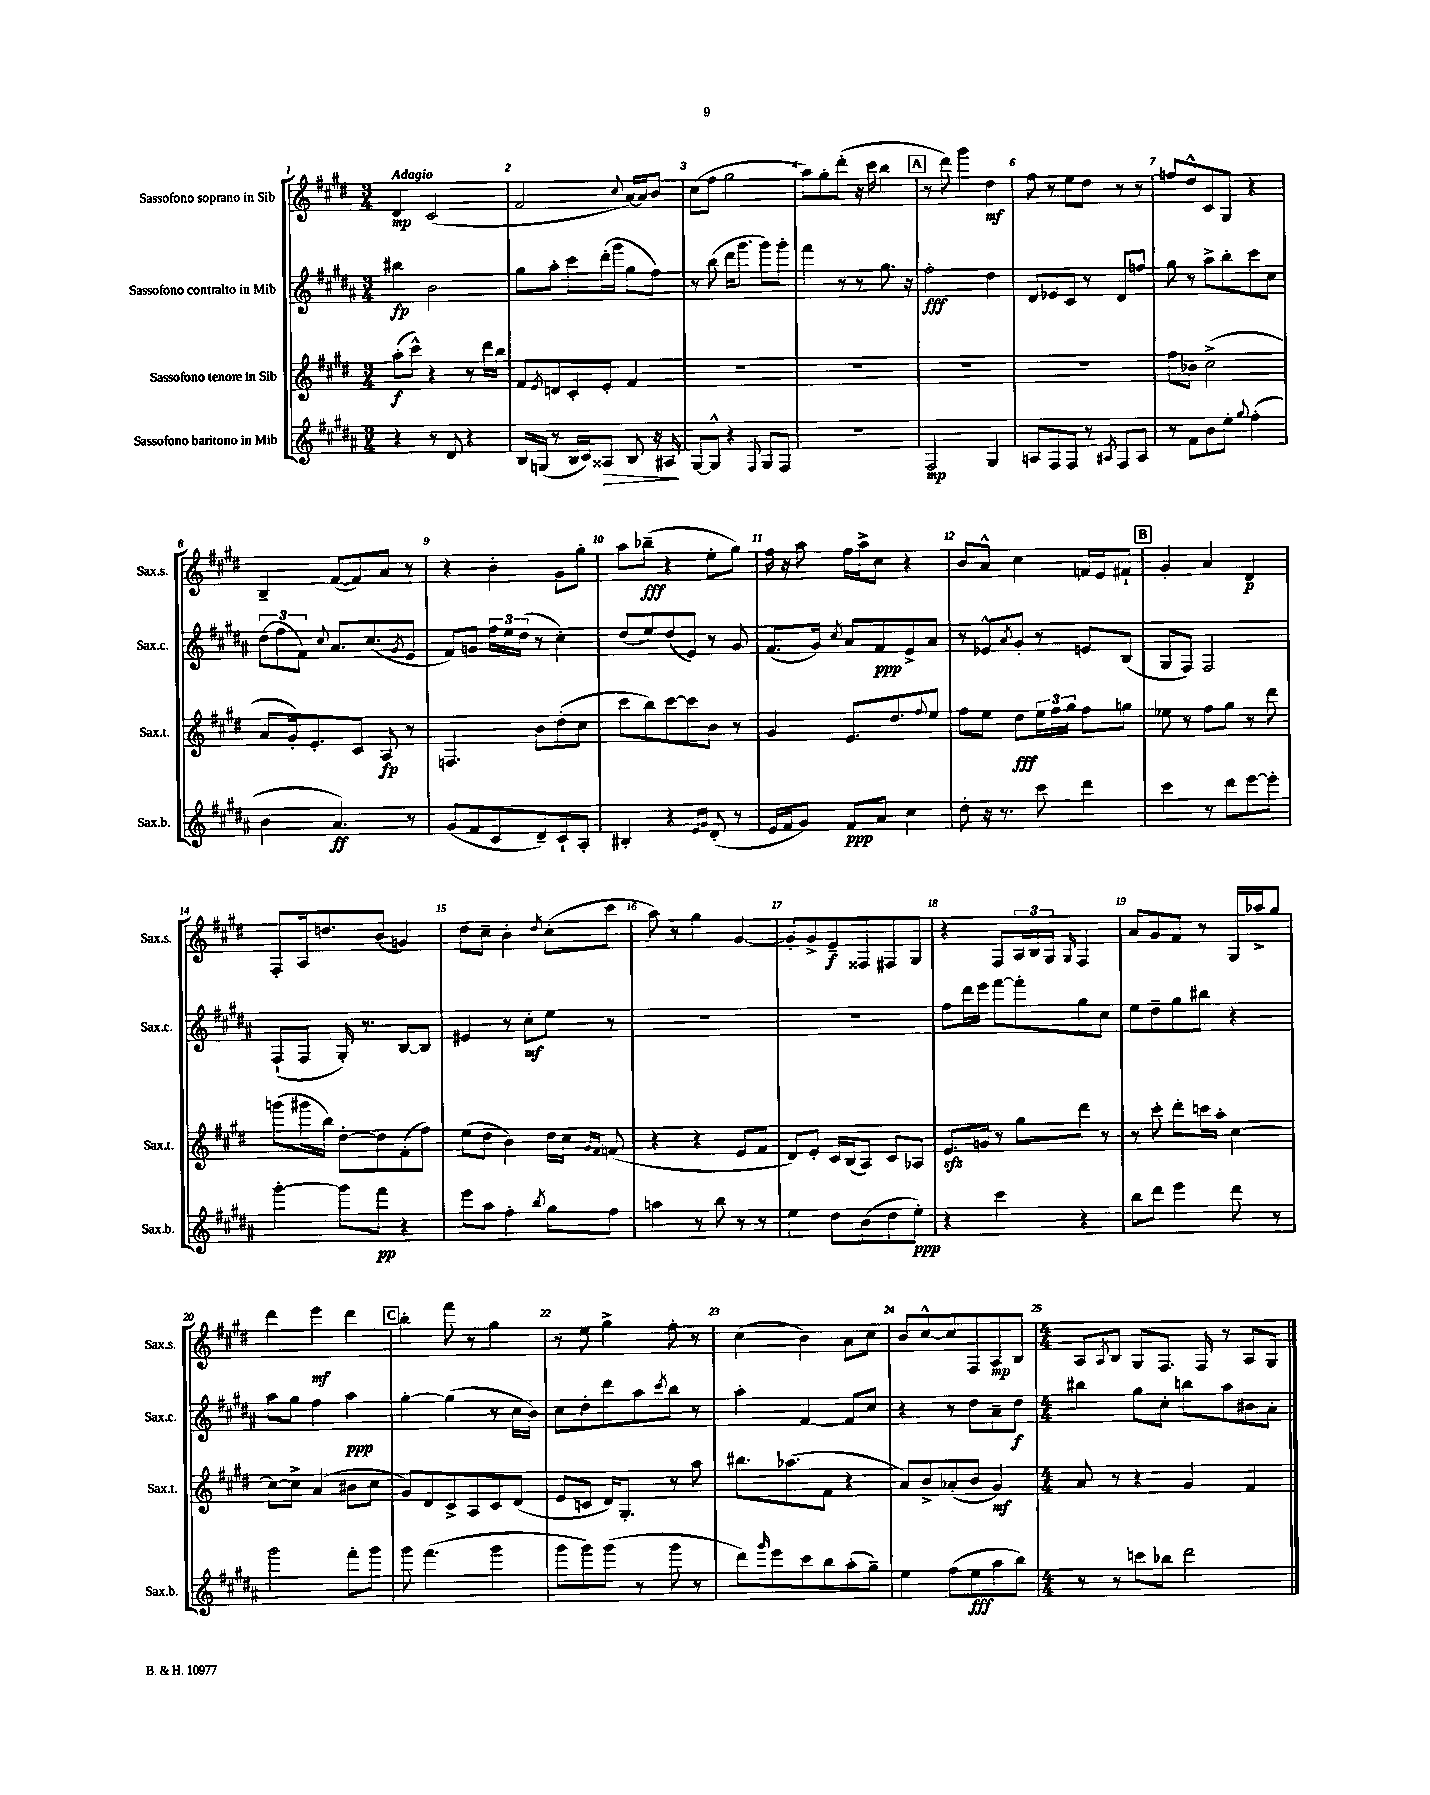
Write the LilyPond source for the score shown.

<<
\new StaffGroup <<
\new Staff = "s0" \with { instrumentName = "Sassofono soprano in Sib" shortInstrumentName = "Sax.s." } {
    \clef treble \key e \major \numericTimeSignature \time 3/4 \tempo "Adagio"
    dis'4\mp cis'2( |
    fis'2 \appoggiatura { cis''8 } a'16~) a'16 b'8 |
    cis''8( fis''8 gis''2 |
    a''8) gis''8-. dis'''8-.( r16 cis'''16 b''4 |
    \mark \markup { \box "A" } r8 dis'''8) gis'''4 dis''4\mf |
    fis''8 r8 e''8 dis''8 r8 r8 |
    f''8 dis''8-^ cis'8 gis8 r4 |
    b4-- fis'8~( fis'8) a'8 r8 |
    r4 b'4-. gis'8 gis''8-. |
    a''8 bes''8--\fff( r4 e''8-. gis''8) |
    fis''16 r16 a''8 fis''16 a''16-> cis''8 r4 |
    b'8 a'8-^ cis''4 f'16 e'16 fis'8-! |
    \mark \markup { \box "B" } gis'4-. a'4 dis'4\p |
    fis8-. a16 d''8. b'8( g'4) |
    dis''8 cis''8-- b'4-. \acciaccatura { dis''8 } cis''8-.( cis'''8 |
    a''8) r8 gis''4 gis'4~ |
    gis'8-. gis'8-> e'8--\f fisis8 fis8 gis8 |
    r4 fis8 \tuplet 3/2 { a16 b16 gis16 } \grace { gis16 } fis4 |
    a'8 gis'8 fis'8 r8 gis16 aes''16-> gis''8 |
    dis'''4 e'''4\mf dis'''4 |
    \mark \markup { \box "C" } b''4-. fis'''8 r8 gis''4 |
    r8 e''8 gis''4-> fis''8-. r8 |
    cis''4( b'4) a'8 cis''8 |
    b'8 cis''8~-^ cis''8 fis8 a8\mp b8 |
    \numericTimeSignature \time 4/4 a8 \acciaccatura { a8 } b8 gis8 fis8. fis16 r8 a8 gis8 \bar "|." |
}
\new Staff = "s1" \with { instrumentName = "Sassofono contralto in Mib" shortInstrumentName = "Sax.c." } {
    \clef treble \key b \major \numericTimeSignature \time 3/4
    bis''4\fp b'2 |
    gis''8 ais''8-. cis'''8 dis'''16-.( gis'''16 gis''8 fis''8) |
    r8 b''8( dis'''16 gis'''8. gis'''8) gis'''8-. |
    fis'''4 r8 r8 gis''8. r16 |
    \mark \markup { \box "A" } fis''2-.\fff dis''4 |
    dis'8 ees'8 cis'8 r8 dis'8 f''8 |
    gis''8 r8 ais''8-> b''8-. cis'''8 cis''8 |
    \tuplet 3/2 { dis''8( fis''8 fis'8) } \appoggiatura { cis''8 } ais'8. cis''8.( \acciaccatura { gis'8 } e'8 |
    fis'8) g'8 \tuplet 3/2 { fis''16 e''16 dis''16( } r8 cis''4-.) |
    dis''8( e''8) dis''8( e'8) r8 gis'8 |
    fis'8.( gis'16) \acciaccatura { cis''8 } ais'8 fis'8\ppp e'8-> ais'8 |
    r8 ees'8-^ \acciaccatura { ais'8 } gis'8-. r8 e'8 b8( |
    \mark \markup { \box "B" } gis8 fis8) fis2 |
    fis8-!( fis8 gis16-.) r8. b8~ b8 |
    eis'4 r8 cis''8-.\mf e''8 r8 |
    R2. |
    R2. |
    fis''8 dis'''16 e'''16 fis'''8~ fis'''8-. gis''8 cis''8 |
    e''8 dis''8-- gis''8 bis''8 r4 |
    ais''8 gis''8 fis''4 ais''4\ppp |
    \mark \markup { \box "C" } gis''4~-. gis''4( r8 cis''16 b'16) |
    cis''8 dis''8-. dis'''8 ais''8 \acciaccatura { cis'''8 } b''8 r8 |
    ais''4-. fis'4~ fis'8 cis''8 |
    r4 r8 dis''8 ais'8-- dis''8\f |
    \numericTimeSignature \time 4/4 bis''4 gis''8 cis''8-. b''8 ais''8 bis'8 ais'8-. \bar "|." |
}
\new Staff = "s2" \with { instrumentName = "Sassofono tenore in Sib" shortInstrumentName = "Sax.t." } {
    \clef treble \key e \major \numericTimeSignature \time 3/4
    a''8-.\f( cis'''8-^) r4 r8 dis'''16 b''16 |
    fis'8 \acciaccatura { e'8 } d'8 cis'8-. e'8-. fis'4 |
    R2. |
    R2. |
    \mark \markup { \box "A" } R2. |
    R2. |
    fis''8 bes'8 cis''2->( |
    a'8 gis'16-.) e'8.-. cis'8 a8\fp r8 |
    f4. b'8 dis''8-.( cis''8 |
    cis'''8 b''8) cis'''8~ cis'''8 b'8 r8 |
    gis'4 e'8. dis''8. \appoggiatura { fis''8 } e''8 |
    fis''8 e''8 dis''8\fff \tuplet 3/2 { e''16 fis''16 gis''16 } fis''8 g''8 |
    \mark \markup { \box "B" } ees''8 r8 fis''8 gis''8 r8 dis'''8 |
    g'''8( gis'''16 b''16) dis''8~-. dis''8 fis'8-.( fis''8) |
    e''8( dis''8 b'4) dis''16 cis''16 \grace { gis'16 fis'16 } f'8( |
    r4 r4 e'8 fis'8 |
    dis'8) e'8-. cis'16 b16( a8) cis'8 aes8 |
    e'8.\sfz g'16 r8 gis''8 dis'''8 r8 |
    r8 cis'''8-. dis'''8-. c'''16 a''16-. cis''4~ |
    cis''8~ cis''8-> a'4( bis'8 cis''8 |
    \mark \markup { \box "C" } gis'8) dis'8 cis'8-> a8 cis'8 dis'8( |
    e'8 c'8 dis'16) gis8.-. r8 a''8 |
    bis''8. aes''8.( fis'8 r4 |
    a'8) b'8-> aes'8-.( b'8 gis'4\mf) |
    \numericTimeSignature \time 4/4 a'8 r8 r4 gis'4 fis'4 \bar "|." |
}
\new Staff = "s3" \with { instrumentName = "Sassofono baritono in Mib" shortInstrumentName = "Sax.b." } {
    \clef treble \key b \major \numericTimeSignature \time 3/4
    r4 r8 dis'8 r4 |
    b16 g16( r8 b16 cis'16) aisis8\> b8 r16 ais16\! |
    gis8~ gis8-^ r4 \appoggiatura { fis8 } gis8 fis8 |
    R2. |
    \mark \markup { \box "A" } fis2\mp gis4 |
    a8 fis8 fis8 r8 \acciaccatura { ais8 } fis8 ais8 |
    r8 fis'8 b'8 e''8-. \appoggiatura { gis''8 } fis''4-.( |
    b'4 ais'4.\ff) r8 |
    gis'8( fis'8 cis'8 dis'8--) cis'8-! ais8-. |
    bis4-. r4 \grace { e'16 gis'16 } dis'8-.( r8 |
    e'16 fis'16 gis'8) fis'8\ppp ais'8 cis''4 |
    dis''8-. r16 r8. cis'''8 dis'''4 |
    \mark \markup { \box "B" } cis'''4 r8 dis'''8 e'''8~ e'''8-. |
    gis'''4~-. gis'''8 fis'''8\pp r4 |
    e'''8 ais''8 fis''4-. \acciaccatura { b''8 } gis''8 fis''8 |
    a''4 r8 b''8 r8 r8 |
    e''4 dis''8 b'8( dis''8 e''8-.\ppp) |
    r4 cis'''4 r4 |
    b''8 dis'''8 e'''4 dis'''8 r8 |
    gis'''2 fis'''8-. gis'''8 |
    \mark \markup { \box "C" } gis'''8 fis'''4.( gis'''4 |
    gis'''8 gis'''8) gis'''8( r8 gis'''8 r8 |
    dis'''8) \grace { gis'''16 } e'''8 cis'''8 b''8 ais''8-.( gis''8--) |
    e''4 fis''8( e''8\fff ais''8 b''8) |
    \numericTimeSignature \time 4/4 r8 r8 c'''8 bes''8 dis'''2 \bar "|." |
}
>>
>>
\layout { \context { \Score \override BarNumber.break-visibility = ##(#f #t #t) barNumberVisibility = #all-bar-numbers-visible } }
